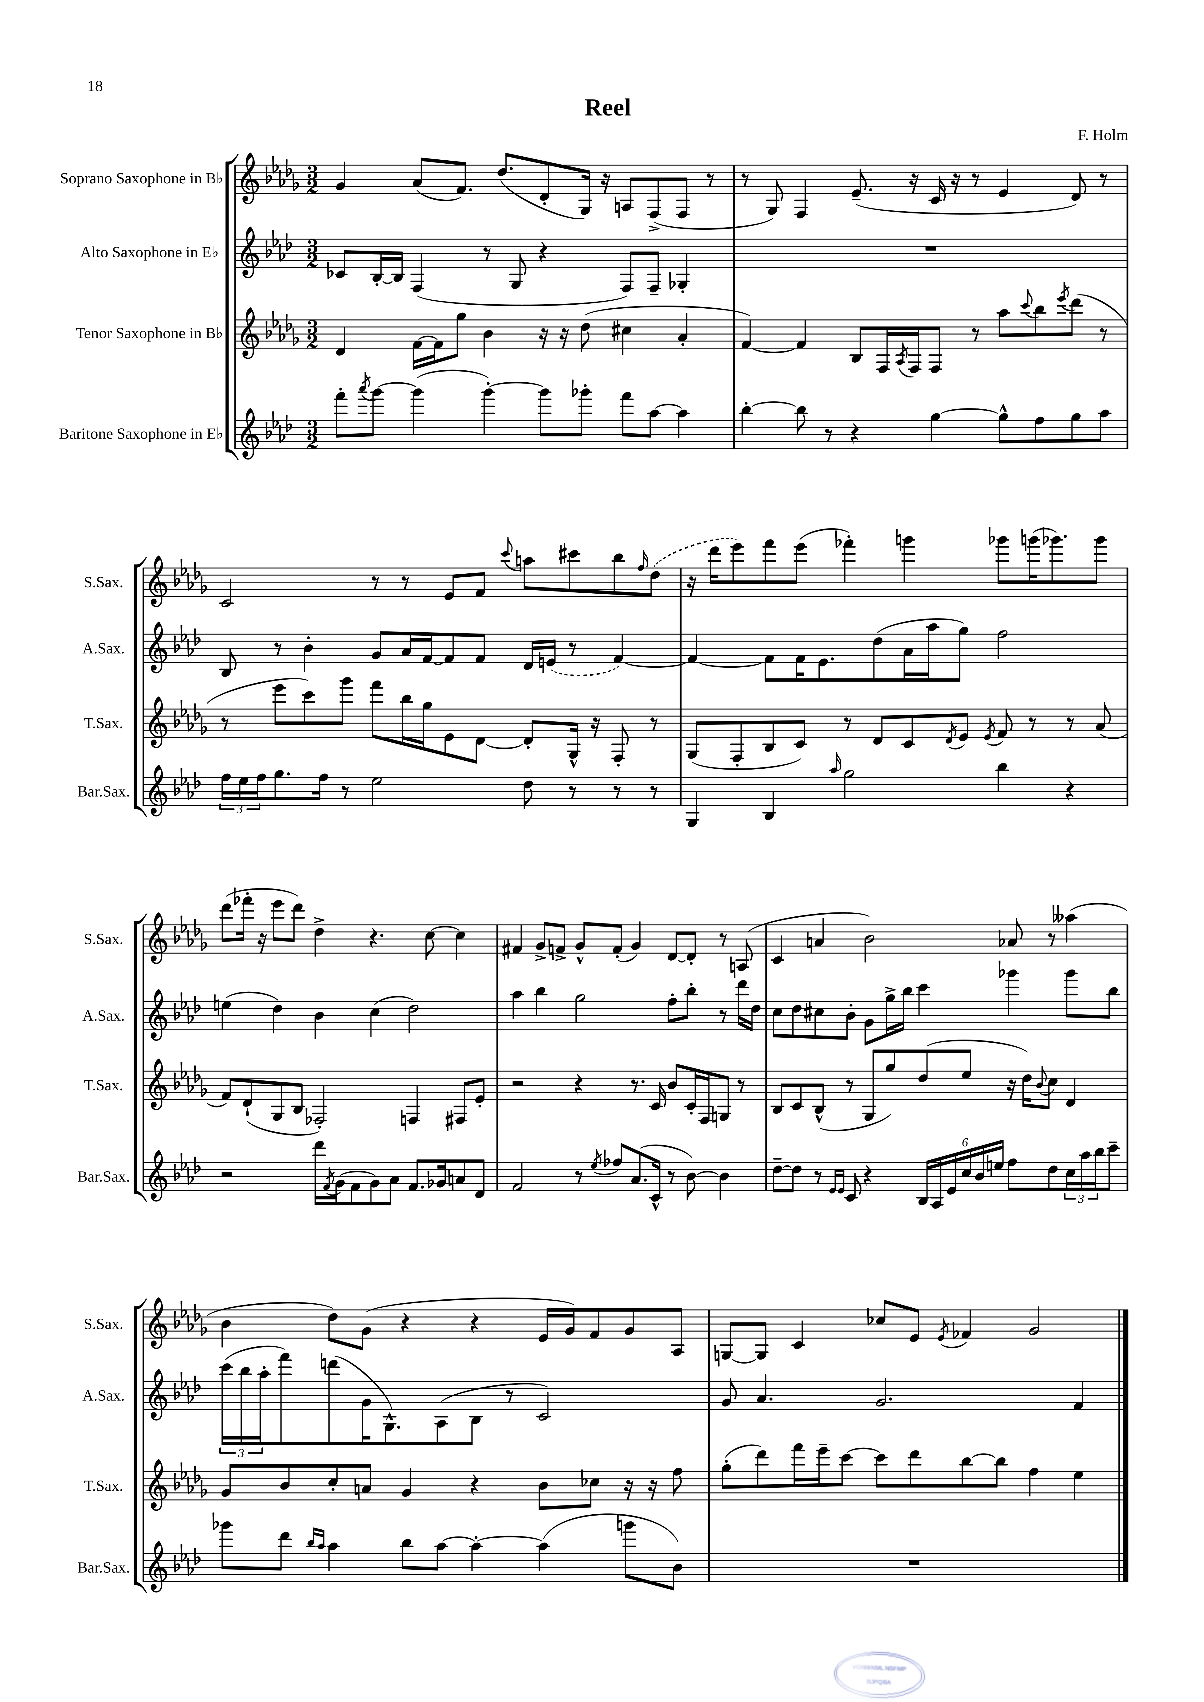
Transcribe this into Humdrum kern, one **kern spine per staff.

**kern	**kern	**kern	**kern
*part4	*part3	*part2	*part1
*staff4	*staff3	*staff2	*staff1
*I"Baritone Saxophone in E♭	*I"Tenor Saxophone in B♭	*I"Alto Saxophone in E♭	*I"Soprano Saxophone in B♭
*I'Bar.Sax.	*I'T.Sax.	*I'A.Sax.	*I'S.Sax.
*clefG2	*clefG2	*clefG2	*clefG2
*k[b-e-a-d-]	*k[b-e-a-d-g-]	*k[b-e-a-d-]	*k[b-e-a-d-g-]
*M3/2	*M3/2	*M3/2	*M3/2
=1	=1	=1	=1
8fff'\L	4d-/	8c-X/L	4g-/
8qaaa-/	.	.	.
[8ggg\J	.	[16B-'/L	.
.	.	16B-/JJ]	.
(4ggg\]	[16f\LL	(4F/	(8a-/L
.	16f\J]	.	.
.	8gg-\J	.	8.f/J)
[4ggg'\)	4b-\	8r	.
.	.	.	(8.dd-/L
.	.	8G/	.
8ggg\L]	16r	4r	8d-'/
.	16r	.	.
8ggg-X'\J	(8dd-\	.	16G-/Jk)
.	.	.	16r
8fff\L	4cc#X\	8F/L)	8An/L
[8aa-\J	.	8F~/J	(8F^/
4aa-\]	4a-'/	4G-X'/	8F/J
.	.	.	8r
=2	=2	=2	=2
[4bb-'\	[4f/)	1.r	8r
.	.	.	8G-/)
8bb-\]	4f/]	.	4F/
8r	.	.	.
4r	8B-/L	.	(8.e-~/
.	16F/L	.	.
.	8qA-/	.	.
.	16F/J	.	16r
[4gg\	8F/J	.	16c/
.	.	.	16r
.	8r	.	8r
8gg^^\L]	8aa-\L	.	4e-/
.	8qqccc/	.	.
8ff\	8bb-\	.	.
.	8qeee-/	.	.
8gg\	(8ddd-\J	.	8d-/)
8aa-\J	8r	.	8r
!!LO:LB:g=z
=3	=3	=3	=3
24ff\LL	8r	8B-/	2c/
24ee-\	.	.	.
24ff\J	.	.	.
8.gg\	8eee-\L	8r	.
.	8ccc\)	4b-'\	.
16ff\Jk	.	.	.
8r	8ggg-\J	.	.
2ee-\	8fff\L	8g/L	8r
.	16bb-\L	16a-/L	8r
.	16gg-\J	[16f/J	.
.	8e-\	8f/]	8e-/L
.	[8d-\J	8f/J	8f/J
.	.	.	8qqccc/
8dd-\	8d-'/L]	16d-/LL	8aan\L
.	.	(16en/JJ	.
8r	16G-^^/Jk	8r	8ccc#X\
.	16r	.	.
8r	8F'/	[4f/)	8bb-\
.	.	.	16qqff/
8r	8r	.	(8dd-\J
=4	=4	=4	=4
4G/	(8G-/L	4f/_	16r
.	.	.	16ddd-\KL
.	8F'/	.	8eee-\)
4B-/	8B-/	8f\L]	8fff\
.	8c/J)	16f\K	(8eee-\J
.	.	8.e-\	.
16qqaa-/	.	.	.
2gg\	8r	.	4fff-X'\)
.	8d-/L	(8dd-\	.
.	8c/	16a-\L	4gggn\
.	.	16aa-\J	.
.	8qd-/	.	.
.	8e-/J	8gg\J)	.
.	8qe-/	.	.
4bb-\	8f/	2ff\	8ggg-X\L
.	8r	.	(16gggn\K
.	.	.	8.ggg-X\)
4r	8r	.	.
.	(8a-/	.	8ggg-\J
!!LO:LB:g=z
=5	=5	=5	=5
2r	8f/L)	(4een\	(8ddd-\L
.	(8d-`/	.	16fff-X'\Jk
.	.	.	16r
.	8G-/	4dd-\)	8eee-\L
.	8B-/J	.	8ddd-\J)
16ddd-\LL	2F-X'/)	4b-\	4dd-^\
8qf/	.	.	.
(16g\J	.	.	.
8f\	.	.	.
8g\)	.	(4cc\	4.r
8a-\J	.	.	.
8.f/L	4Fn/	2dd-\)	.
.	.	.	[8cc\
16g-X/k	.	.	.
8an/	8F#X/L	.	4cc\]
8d-/J	8e-'/J	.	.
=6	=6	=6	=6
2f/	2r	4aa-\	4f#X/
.	.	4bb-\	8g-^/L
.	.	.	8fn^/J
8r	4r	2gg\	8g-^^/L
8qee-/	.	.	.
8ff-X/L	.	.	(8f'/J
(8.a-/	8.r	.	4g-/)
16c^^/Jk	16c/	.	.
8r	8b-/L	8ff'\L	[8d-/L
[8b-\)	16c'/L	8bb-'\J	8d-'/J]
.	16F/J	.	.
4b-\]	8Gn/J	8r	8r
.	8r	16ddd-\LL	(8An/
.	.	16dd-\JJ	.
=7	=7	=7	=7
[8dd-~\L	8B-/L	8cc\L	4c/
8dd-\J]	8c/	8dd-\	.
8r	(8B-^^/J	8cc#X\	4an/
16qqe-/LL	.	.	.
16qqe-/JJ	.	.	.
8c/	8r	8b-'\J	.
4r	8G-/L	8g\L	2b-\)
.	8gg-/)	16gg^\L	.
.	.	16bb-\JJ	.
24B-/LL	(8dd-/	4ccc\	.
24A-/	.	.	.
24e-/	.	.	.
24cc/	8ee-/J	.	.
24b-/	.	.	.
24een/JJ	.	.	.
8ff\L	16r	4ggg-X\	8a-X/
.	16dd-\KL)	.	.
.	8qqb-/	.	.
8dd-\	8cc\J	.	8r
24cc\L	4d-/	8ggg-\L	(4aa--X\
24aa-\	.	.	.
24bb-\J	.	.	.
8ccc~\J	.	8bb-\J	.
!!LO:LB:g=z
=8	=8	=8	=8
8ggg-X\L	8g-/L	(24ccc\LL	4b-\
.	.	24bb-\	.
.	.	24aa-'\J	.
8ddd-\J	8b-/	8fff\)	.
16qqbb-/LL	.	.	.
16qqaa-/JJ	.	.	.
4aa-\	8cc'/	(8dddn\	8dd-\L)
.	8an/J	16g\K	(8g-\J
.	.	8.G^^\)	.
8bb-\L	4g-/	.	4r
[8aa-\J	.	(8A-\	.
4aa-'\_	4r	8B-\J	4r
.	.	8r	.
(4aa-\]	8b-\L	2c/)	16e-/LL
.	.	.	16g-/J)
.	8cc-X\J	.	8f/
8gggn\L	16r	.	8g-/
.	16r	.	.
8b-\J)	8ff\	.	8A-/J
=9	=9	=9	=9
1.r	(8gg-'\L	8g/	[8Gn/L
.	8ddd-\)	4.a-/	8G/J]
.	16fff\L	.	4c/
.	16eee-~\J	.	.
.	[8ccc\J	.	.
.	8ccc\L]	2.g/	8cc-X/L
.	8ddd-\	.	8e-/J
.	.	.	8qe-/
.	[8bb-\	.	4f-X/
.	8bb-\J]	.	.
.	4ff\	.	2g-/
.	4ee-\	4f/	.
==	==	==	==
*-	*-	*-	*-
